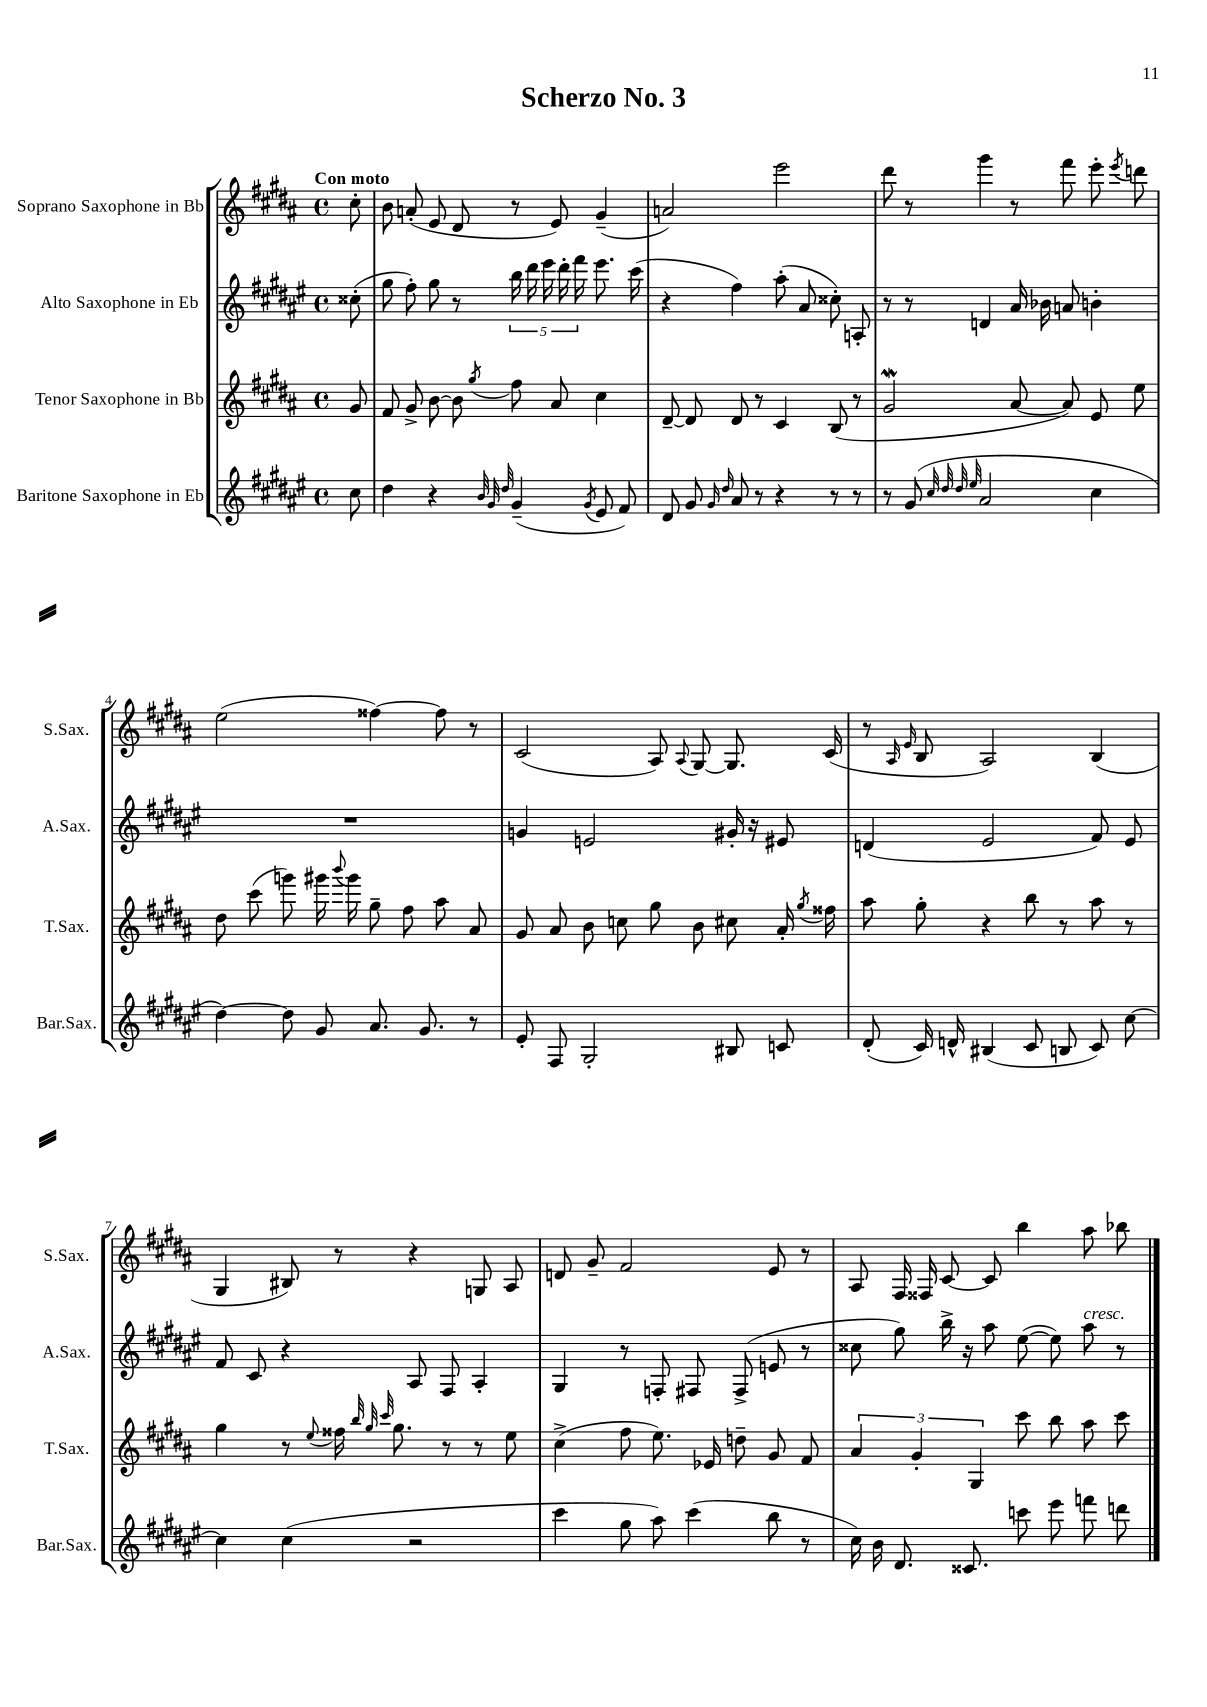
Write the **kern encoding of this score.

**kern	**kern	**kern	**kern
*part4	*part3	*part2	*part1
*staff4	*staff3	*staff2	*staff1
*I"Baritone Saxophone in Eb	*I"Tenor Saxophone in Bb	*I"Alto Saxophone in Eb	*I"Soprano Saxophone in Bb
*I'Bar.Sax.	*I'T.Sax.	*I'A.Sax.	*I'S.Sax.
*clefG2	*clefG2	*clefG2	*clefG2
*k[f#c#g#d#a#e#]	*k[f#c#g#d#a#]	*k[f#c#g#d#a#e#]	*k[f#c#g#d#a#]
*M4/4	*M4/4	*M4/4	*M4/4
*met(c)	*met(c)	*met(c)	*met(c)
=	=	=	=
!	!	!	!LO:TX:a:B:t=Con moto
8cc#\	8g#/	(8cc##X'\	8cc#'\
=1	=1	=1	=1
4dd#\	8f#/	8gg#\	8b\
.	8g#^/	8ff#'\)	(8an'/
4r	[8b\	8gg#\	8e/
.	8b\]	8r	8d#/
32qqb/	.	.	.
32qqg#/	.	.	.
32qqdd#/	8qgg#/	.	.
(4g#~/	8ff#\	20bb\	8r
.	.	20ddd#\	.
.	.	20eee#\	.
.	8a#/	.	8e/)
.	.	20ddd#'\	.
.	.	20fff#\	.
8qg#/	.	.	.
8e#/	4cc#\	8.eee#\	(4g#~/
8f#/)	.	.	.
.	.	(16ccc#\	.
=2	=2	=2	=2
8d#/	[8d#~/	4r	2an/)
8g#/	8d#/]	.	.
16qqg#/	.	.	.
16qqdd#/	.	.	.
8a#/	8d#/	4ff#\)	.
8r	8r	.	.
4r	4c#/	(8aa#'\	2eee\
.	.	8a#/	.
8r	(8B/	8cc##X'\)	.
8r	8r	8An'/	.
=3	=3	=3	=3
8r	2g#W/	8r	8ddd#\
(8g#/	.	8r	8r
32qqcc#/	.	.	.
32qqdd#/	.	.	.
32qqdd#/	.	.	.
32qqee#/	.	.	.
2a#/	.	4dn/	4ggg#\
.	[8a#/	16a#/	8r
.	.	16b-X\	.
.	8a#/])	8an/	8fff#\
4cc#\	8e/	4bn'\	8eee'\
.	.	.	8qeee/
.	8ee\	.	8dddn\
!!LO:LB:g=z
=4	=4	=4	=4
[4dd#\)	8dd#\	1r	(2ee\
.	(8ccc#\	.	.
8dd#\]	8gggn\)	.	.
8g#/	16ggg#X\	.	.
.	8qqbbb/	.	.
.	16ggg#\	.	.
8.a#/	8gg#~\	.	[4ff##X\)
.	8ff#\	.	.
8.g#/	.	.	.
.	8aa#\	.	8ff##\]
8r	8a#/	.	8r
=5	=5	=5	=5
8e#'/	8g#/	4gn/	(2c#/
8F#/	8a#/	.	.
2G#'/	8b\	2en/	.
.	8ccn\	.	.
.	8gg#\	.	8A#/)
.	.	.	8qqA#/
.	8b\	.	[8G#/
8B#X/	8cc#X\	16g#X'/	8.G#/]
.	.	16r	.
8cn/	16a#'/	8e#X/	.
.	8qgg#/	.	.
.	16ff##X\	.	(16c#/
=6	=6	=6	=6
(8d#'/	8aa#\	(4dn/	8r
.	.	.	16qqA#/
.	.	.	16qqe/
16c#/)	8gg#'\	.	8B/
16dn^^/	.	.	.
(4B#X/	4r	2e#/	2A#/)
8c#/	8bb\	.	.
8Bn/	8r	.	.
8c#/)	8aa#\	8f#/)	(4B/
[8cc#\	8r	8e#/	.
!!LO:LB:g=z
=7	=7	=7	=7
4cc#\]	4gg#\	8f#/	4G#/
.	.	8c#/	.
(4cc#\	8r	4r	8B#X/)
.	8qqee/	.	.
.	16ff##X\	.	8r
.	32qqbb/	.	.
.	32qqgg#/	.	.
.	32qqccc#/	.	.
.	8.gg#\	.	.
2r	.	8A#/	4r
.	8r	8F#/	.
.	8r	4A#'/	8Gn/
.	8ee\	.	8A#/
=8	=8	=8	=8
4ccc#\	(4cc#^\	4G#/	8dn/
.	.	.	8g#~/
8gg#\	8ff#\	8r	2f#/
8aa#\)	8.ee\)	8Fn'/	.
(4ccc#\	.	8F#X/	.
.	16e-X/	.	.
.	8ddn~\	(8F#^/	.
8bb\	8g#/	8en/	8e/
8r	8f#/	8r	8r
=9	=9	=9	=9
16cc#\)	6a#/	8cc##X\	8A#/
16b\	.	.	.
8.d#/	.	8gg#\)	16F#/
.	6g#'/	.	.
.	.	.	16F##X/
.	.	16bb^\	[8c#/
8.c##X/	.	16r	.
.	6G#/	.	.
.	.	8aa#\	8c#/]
8cccn\	8ccc#\	([8ee#\	4bb\
8eee#\	8bb\	8ee#\])	.
!	!	!LO:TX:a:i:t=cresc.	!
8fffn\	8aa#\	8aa#\	8aa#\
8dddn\	8ccc#\	8r	8bb-X\
==	==	==	==
*-	*-	*-	*-
